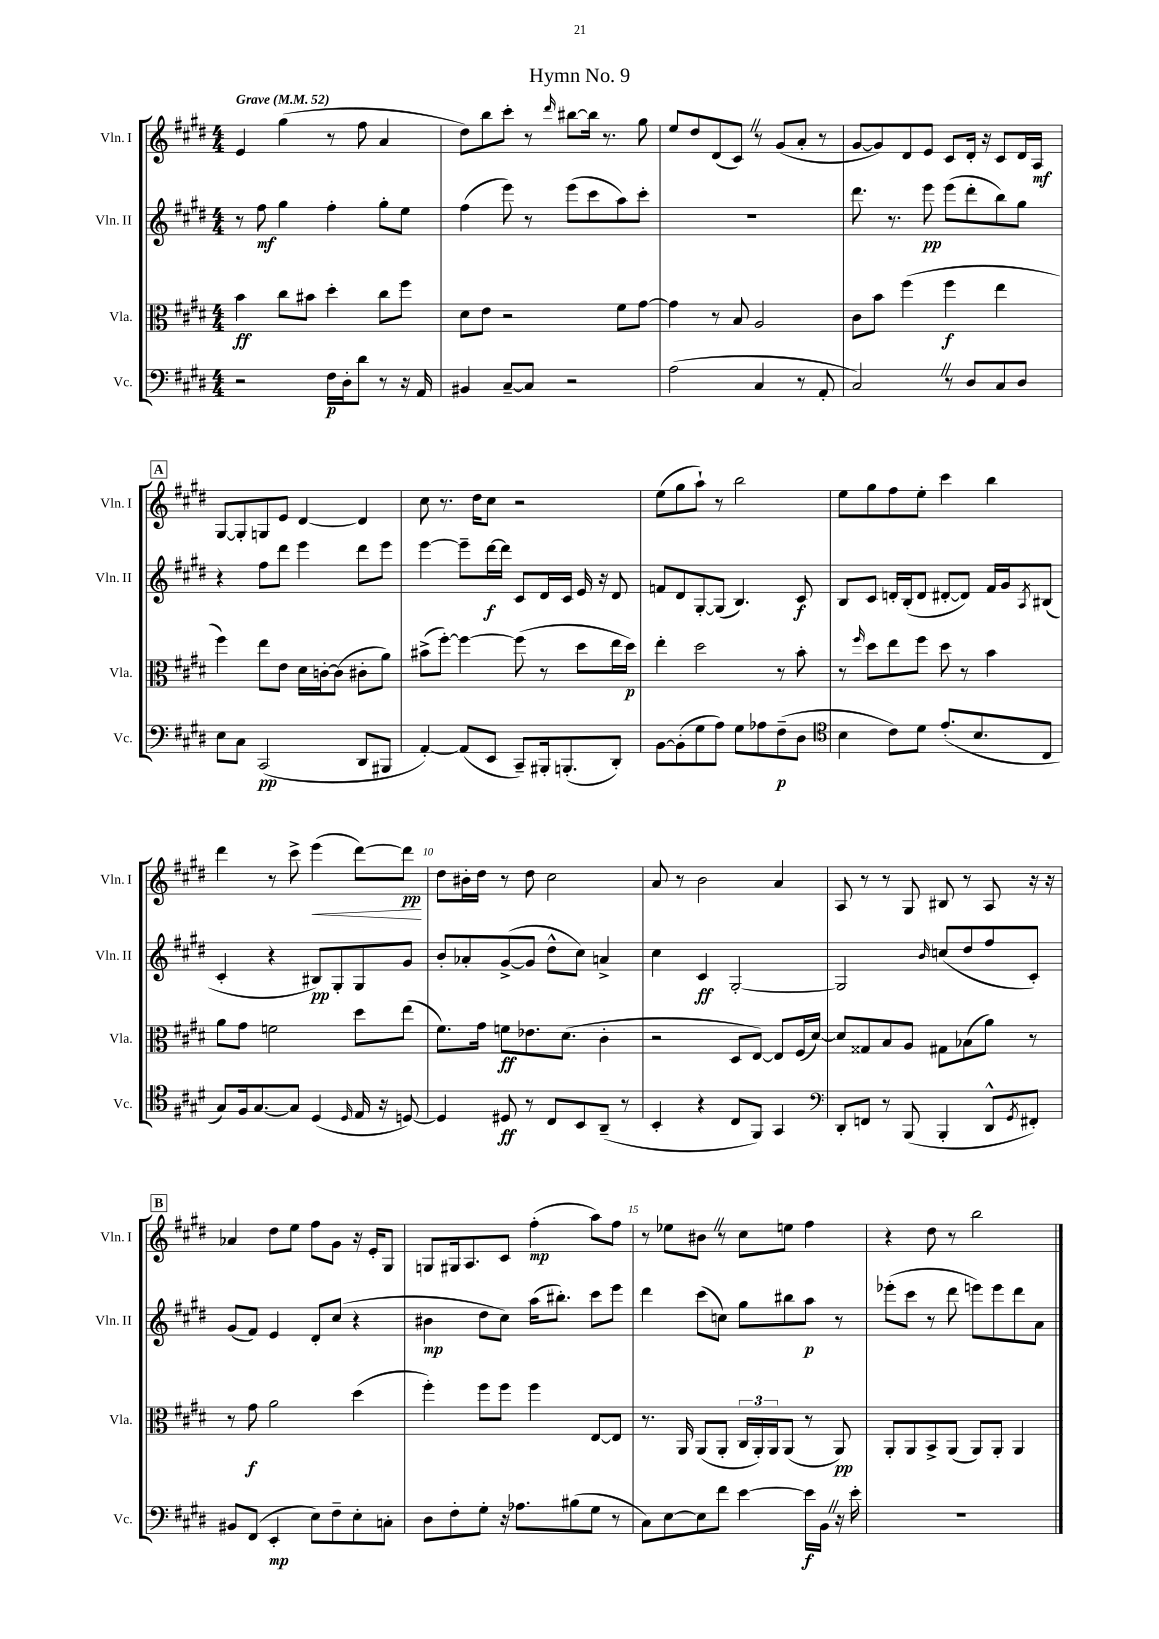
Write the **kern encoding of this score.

**kern	**dynam	**kern	**dynam	**kern	**dynam	**kern	**dynam
*part4	*part4	*part3	*part3	*part2	*part2	*part1	*part1
*staff4	*staff4	*staff3	*staff3	*staff2	*staff2	*staff1	*staff1
*I"Vc.	*	*I"Vla.	*	*I"Vln. II	*	*I"Vln. I	*
*I'Vc.	*	*I'Vla.	*	*I'Vln. II	*	*I'Vln. I	*
*clefF4	*	*clefC3	*	*clefG2	*	*clefG2	*
*k[f#c#g#d#]	*	*k[f#c#g#d#]	*	*k[f#c#g#d#]	*	*k[f#c#g#d#]	*
*M4/4	*	*M4/4	*	*M4/4	*	*M4/4	*
*MM52	*	*MM52	*	*MM52	*	*MM52	*
=1	=1	=1	=1	=1	=1	=1	=1
!	!	!	!	!	!	!LO:TX:a:B:t=Grave	!
2r	.	4b\	ff	8r	.	4e/	.
.	.	.	.	8ff#\	mf	.	.
.	.	8cc#\L	.	4gg#\	.	(4gg#\	.
.	.	8b#X\J	.	.	.	.	.
16F#\LL	p	4dd#'\	.	4ff#'\	.	8r	.
16D#'\J	.	.	.	.	.	.	.
8d#\J	.	.	.	.	.	8ff#\	.
8r	.	8cc#\L	.	8gg#'\L	.	4a/	.
16r	.	8ff#\J	.	8ee\J	.	.	.
16AA/	.	.	.	.	.	.	.
=2	=2	=2	=2	=2	=2	=2	=2
4BB#X/	.	8d#\L	.	(4ff#\	.	8dd#\L)	.
.	.	8e\J	.	.	.	8bb\	.
[8C#~/L	.	2r	.	8eee\)	.	8ccc#'\J	.
8C#/J]	.	.	.	8r	.	8r	.
.	.	.	.	.	.	16qqddd#/	.
2r	.	.	.	(8eee\L	.	[8bb#X\L	.
.	.	.	.	8ccc#\	.	16bb#\Jk]	.
.	.	.	.	.	.	8.r	.
.	.	8f#\L	.	8aa\)	.	.	.
.	.	[8g#\J	.	8ccc#'\J	.	8gg#\	.
=3	=3	=3	=3	=3	=3	=3	=3
(2A\	.	4g#\]	.	1r	.	8ee/L	.
.	.	.	.	.	.	8dd#/	.
.	.	8r	.	.	.	(8d#/	.
.	.	8B/	.	.	.	8c#Z/J)	.
4C#/	.	2A/	.	.	.	8r	.
.	.	.	.	.	.	(8g#/L	.
8r	.	.	.	.	.	8a'/J	.
8AA'/	.	.	.	.	.	8r	.
=4	=4	=4	=4	=4	=4	=4	=4
2C#Z/)	.	8c#\L	.	8.ddd#\	.	[8g#/L	.
.	.	8b\J	.	.	.	8g#/])	.
.	.	.	.	8.r	.	.	.
.	.	(4ff#\	.	.	.	8d#/	.
.	.	.	.	8eee\	pp	8e/J	.
8r	.	4ff#\	f	(8eee\L	.	8c#/L	.
8D#/L	.	.	.	8ddd#'\	.	16d#'/Jk	.
.	.	.	.	.	.	16r	.
8C#/	.	4ee\	.	8bb\)	.	8c#/L	.
8D#/J	.	.	.	8gg#\J	.	16d#/L	.
.	.	.	.	.	.	16A/JJ	mf
!!LO:LB:g=z
!!LO:REH:place=s1:t=A
=5	=5	=5	=5	=5	=5	=5	=5
8E\L	.	4ff#\)	.	4r	.	[8G#/L	.
8C#\J	.	.	.	.	.	8G#'/]	.
(2CC#/	pp	8ee\L	.	8ff#\L	.	8Gn/	.
.	.	8e\J	.	8ddd#\J	.	8e/J	.
.	.	16d#\LL	.	4eee\	.	[4d#/	.
.	.	[16cn'\J	.	.	.	.	.
.	.	(8c\J]	.	.	.	.	.
8DD#/L	.	8c#X'\L	.	8ddd#\L	.	4d#/]	.
8BBB#X/J	.	8a\J)	.	8eee\J	.	.	.
=6	=6	=6	=6	=6	=6	=6	=6
[4AA'/)	.	(8b#X^\L	.	[4eee\	.	8cc#\	.
.	.	[8ff#'\J)	.	.	.	8.r	.
(8AA/L]	.	4ff#\_	.	8eee~\L]	.	.	.
.	.	.	.	.	.	16dd#\KL	.
8EE/J	.	.	.	[16ddd#\L	f	8cc#\J	.
.	.	.	.	16ddd#\JJ]	.	.	.
8CC#~/L)	.	(8ff#\]	.	8c#/L	.	2r	.
16BBB#X'/k	.	8r	.	16d#/L	.	.	.
(8.BBBn'/	.	.	.	16c#/JJ	.	.	.
.	.	8dd#\L	.	16e/	.	.	.
.	.	.	.	16r	.	.	.
8DD#'/J)	.	16ee\L	.	8d#/	.	.	.
.	.	16dd#\JJ)	p	.	.	.	.
=7	=7	=7	=7	=7	=7	=7	=7
[8BB\L	.	4ee'\	.	8fn/L	.	(8ee\L	.
(8BB'\]	.	.	.	8d#/	.	8gg#\	.
8G#\	.	2dd#\	.	[8G#'/	.	8aa`\J)	.
8A\J)	.	.	.	(8G#/J]	.	8r	.
8G#\L	.	.	.	4.B/)	.	2bb\	.
8A-X\	.	.	.	.	.	.	.
(8F#~\	p	8r	.	.	.	.	.
8D#\J	.	8b'\	.	8c#/	f	.	.
=8	=8	=8	=8	=8	=8	=8	=8
*clefC4	*	*	*	*	*	*	*
4B\	.	8r	.	8B/L	.	8ee\L	.
.	.	16qqff#/	.	.	.	.	.
.	.	8dd#\L	.	8c#/J	.	8gg#\	.
8c#\L)	.	8ee\	.	16dn'/LL	.	8ff#\	.
.	.	.	.	(16B'/J	.	.	.
8d#\J	.	8ff#\J	.	8d/J	.	8ee'\J	.
(8.e'/L	.	8dd#\	.	[8d#X'/L	.	4ccc#\	.
.	.	8r	.	8d#/J])	.	.	.
8.B/	.	.	.	.	.	.	.
.	.	4b\	.	16f#/LL	.	4bb\	.
.	.	.	.	16g#/J	.	.	.
.	.	.	.	8qA/	.	.	.
8C#/J	.	.	.	(8B#X/J	.	.	.
!!LO:LB:g=z
=9	=9	=9	=9	=9	=9	=9	=9
8G#/L)	.	8a\L	.	4c#'/	.	4ddd#\	.
16F#/k	.	8g#\J	.	.	.	.	.
[8.G#/	.	.	.	.	.	.	.
.	.	2fn\	.	4r	.	8r	.
8G#/J]	.	.	.	.	.	8ccc#^\	.
!	!	!	!	!	!	!	!LO:HP:b
(4D#/	.	.	.	8B#X/L)	pp	(4eee\	<
.	.	.	.	8G#'/	.	.	.
16qqD#/	.	.	.	.	.	.	.
16E/	.	8dd#\L	.	8G#/	.	[8ddd#\L)	.
16r	.	.	.	.	.	.	.
[8Dn/)	.	(8ee\J	.	8g#/J	.	8ddd#\J]	pp
.	.	.	.	.	.	.	[
=10	=10	=10	=10	=10	=10	=10	=10
4D/]	.	8.f#\L)	.	8b'/L	.	8dd#\L	.
.	.	.	.	8a-X'/	.	16b#X'\L	.
.	.	16g#\Jk	.	.	.	16dd#\JJ	.
8D#X/	ff	8fn\L	ff	([8g#^/	.	8r	.
8r	.	8.e-X\	.	8g#/J]	.	8dd#\	.
8C#/L	.	.	.	8dd#^^\L	.	2cc#\	.
.	.	(8.d#\J	.	.	.	.	.
8BB/	.	.	.	8cc#\J)	.	.	.
(8AA~/J	.	4c#'\	.	4an^/	.	.	.
8r	.	.	.	.	.	.	.
=11	=11	=11	=11	=11	=11	=11	=11
4BB'/	.	2r	.	4cc#\	.	8a/	.
.	.	.	.	.	.	8r	.
4r	.	.	.	4c#/	ff	2b\	.
8C#/L	.	8D#/L	.	[2G#'/	.	.	.
8FF#/J)	.	[8E/J)	.	.	.	.	.
4GG#/	.	8E/L]	.	.	.	4a/	.
.	.	(16F#/L	.	.	.	.	.
.	.	[16d#/JJ)	.	.	.	.	.
=12	=12	=12	=12	=12	=12	=12	=12
*clefF4	*	*	*	*	*	*	*
8DD#'/L	.	8d#/L]	.	2G#/]	.	8A/	.
8FFn/J	.	8G##X/	.	.	.	8r	.
8r	.	8B/	.	.	.	8r	.
(8BBB/	.	8A/J	.	.	.	8G#/	.
.	.	.	.	16qqb/	.	.	.
4BBB'/	.	8G#X\L	.	(8ccn/L	.	8B#X/	.
.	.	(8B-X\	.	8dd#/	.	8r	.
8DD#^^/L	.	8a\J)	.	8ff#/	.	8A/	.
8qGG#/	.	.	.	.	.	.	.
8FF#X'/J)	.	8r	.	8c#'/J)	.	16r	.
.	.	.	.	.	.	16r	.
!!LO:LB:g=z
!!LO:REH:place=s1:t=B
=13	=13	=13	=13	=13	=13	=13	=13
8BB#X/L	.	8r	.	(8g#/L	.	4a-X/	.
(8FF#/J	.	8g#\	f	8f#/J)	.	.	.
4EE'/	mp	2a\	.	4e/	.	8dd#\L	.
.	.	.	.	.	.	8ee\J	.
8E\L)	.	.	.	8d#'/L	.	8ff#\L	.
8F#~\	.	.	.	(8cc#/J	.	8g#\J	.
8E'\	.	(4dd#\	.	4r	.	16r	.
.	.	.	.	.	.	16e'/KL	.
8Cn'\J	.	.	.	.	.	8G#/J	.
=14	=14	=14	=14	=14	=14	=14	=14
8D#\L	.	4ff#'\)	.	4b#X\	mp	8Gn/L	.
8F#'\	.	.	.	.	.	16G#X/k	.
.	.	.	.	.	.	8.A/	.
8G#'\J	.	8ff#\L	.	8dd#\L	.	.	.
16r	.	8ff#\J	.	8cc#\J)	.	8c#/J	.
8.A-X\L	.	.	.	.	.	.	.
.	.	4ff#\	.	(16aa\KL	.	(4ff#'\	mp
.	.	.	.	8.bb#X'\J)	.	.	.
(8B#X\	.	.	.	.	.	.	.
8G#\J	.	[8E/L	.	8ccc#\L	.	8aa\L)	.
8r	.	8E/J]	.	8eee\J	.	8ff#\J	.
=15	=15	=15	=15	=15	=15	=15	=15
8C#\L)	.	8.r	.	4ddd#\	.	8r	.
[8E\	.	.	.	.	.	8ee-X\L	.
.	.	16AA/	.	.	.	.	.
8E\]	.	(8AA/L	.	(8ccc#\L	.	8b#XZ\J	.
8f#\J	.	8AA'/J	.	8ccn\J)	.	8r	.
[4e\	.	24C#/LL	.	8gg#\L	.	8cc#\L	.
.	.	24AA'/)	.	.	.	.	.
.	.	24AA/J	.	.	.	.	.
.	.	(8AA/J	.	8bb#X\	.	8een\J	.
16e\LL]	f	8r	.	8aa\J	p	4ff#\	.
16BBZ\JJ	.	.	.	.	.	.	.
16r	.	8AA/)	pp	8r	.	.	.
16e'\	.	.	.	.	.	.	.
=16	=16	=16	=16	=16	=16	=16	=16
1r	.	8AA'/L	.	(8eee-X'\L	.	4r	.
.	.	8AA/	.	8ccc#\J	.	.	.
.	.	8BB^/	.	8r	.	8dd#\	.
.	.	(8AA/J	.	8ddd#\	.	8r	.
.	.	8AA/L)	.	8eeen\L)	.	2bb\	.
.	.	8AA'/J	.	8eee\	.	.	.
.	.	4AA/	.	8ddd#\	.	.	.
.	.	.	.	8a\J	.	.	.
==	==	==	==	==	==	==	==
*-	*-	*-	*-	*-	*-	*-	*-
